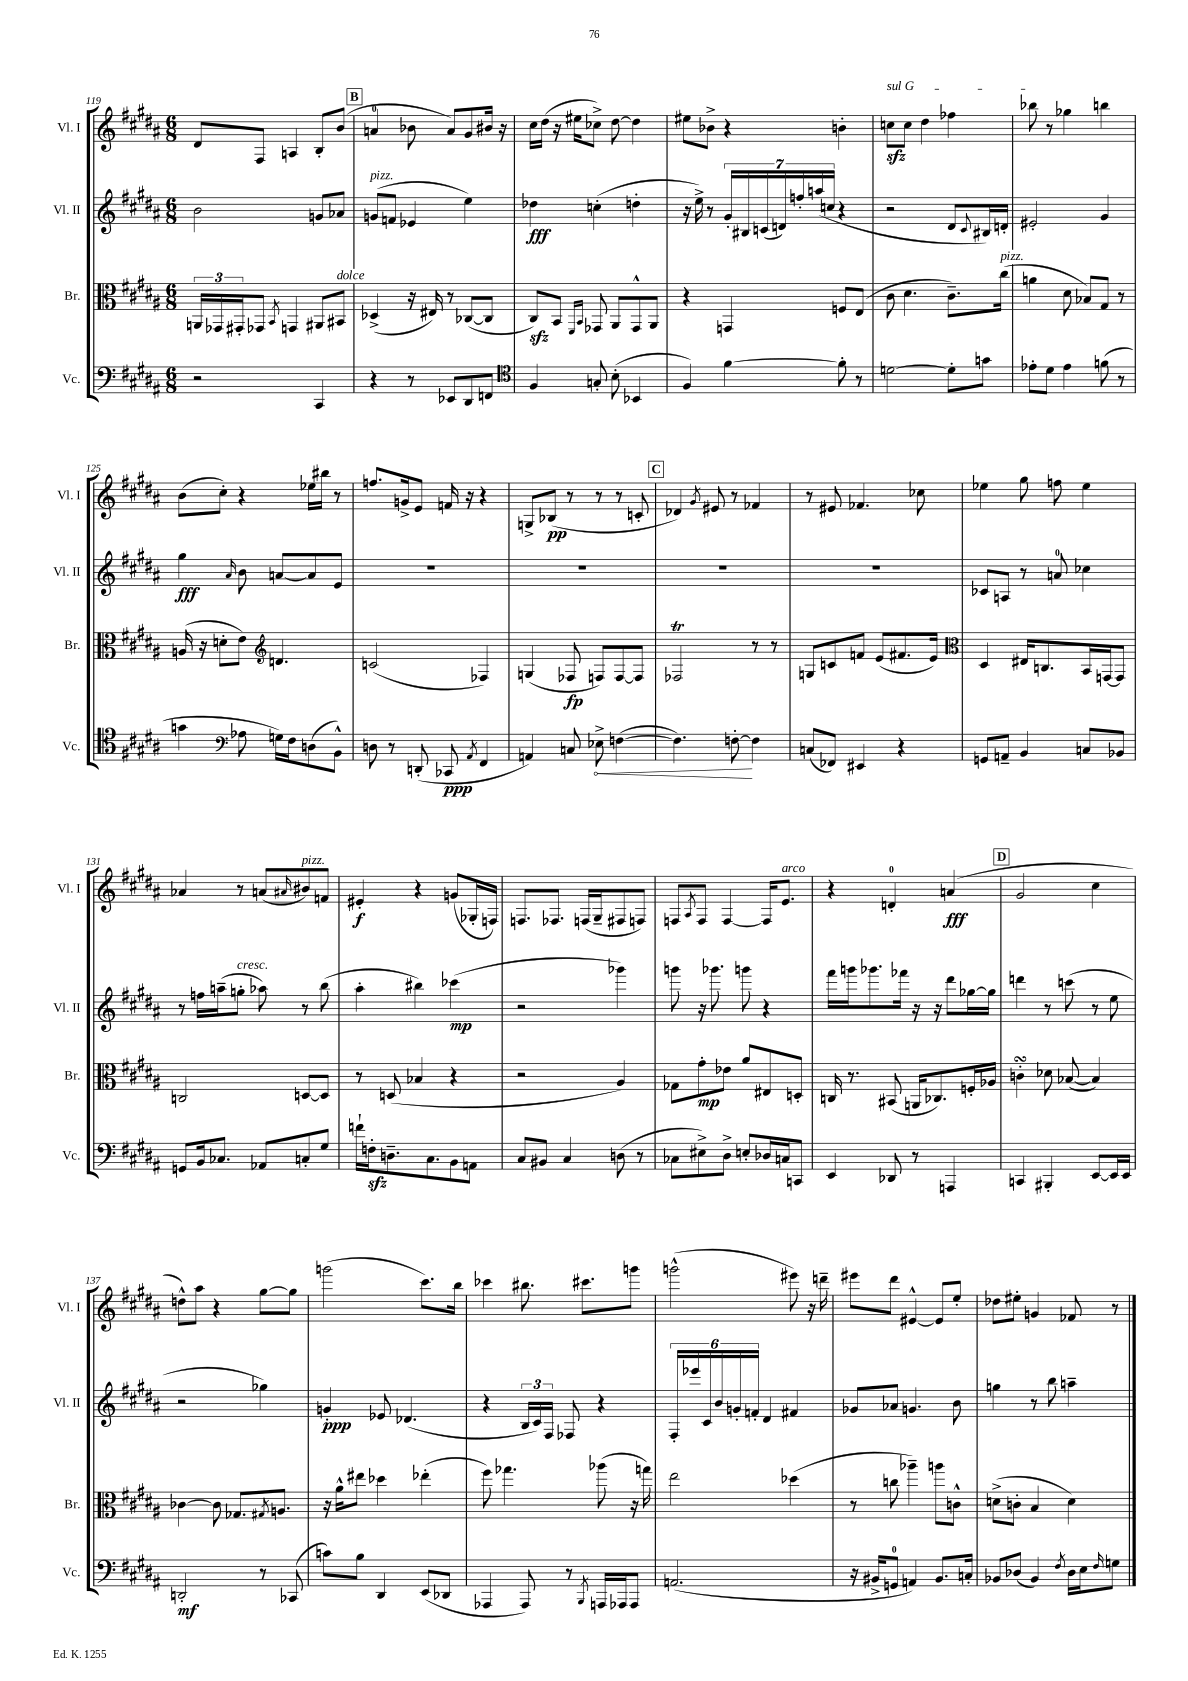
<<
\new StaffGroup <<
\new Staff = "s0" \with { instrumentName = "Vl. I" shortInstrumentName = "Vl. I" } {
    \clef treble \key b \major \numericTimeSignature \time 6/8
    dis'8 fis8 a4 b8-. b'8( |
    \mark \markup { \box "B" } a'4-0 bes'8 a'8) gis'8 bis'16 r16 |
    cis''16 dis''16( r16 eis''16 ces''8->) dis''8~ dis''4 |
    eis''8 bes'8-> r4 b'4-. |
    \once \override TextSpanner.bound-details.left.text = \markup { \italic "sul G" } c''8\sfz\startTextSpan c''8 dis''4 fes''4 |
    bes''8\stopTextSpan r8 ges''4 b''4 |
    b'8( cis''8-.) r4 ees''16 bis''16 r8 |
    f''8. g'16-> e'8 f'16 r16 r4 |
    g8-> bes8\pp( r8 r8 r8 c'8-. |
    \mark \markup { \box "C" } des'4) \acciaccatura { gis'8 } eis'8 r8 fes'4 |
    r8 eis'8 fes'4. ces''8 |
    ees''4 gis''8 f''8 ees''4 |
    aes'4 r8 a'8( \grace { ais'16 } bis'8^\markup { \italic "pizz." }) f'8 |
    eis'4-.\f r4 g'8( ges16-. f16) |
    f8. fes8. f16( gis16-- fis8 f8) |
    f8 \acciaccatura { ais8 } f8 f4~ f16 e'8.^\markup { \italic "arco" } |
    r4 d'4-0-. a'4\fff( |
    \mark \markup { \box "D" } gis'2 cis''4 |
    d''8-^) ais''8 r4 gis''8~ gis''8 |
    g'''2( cis'''8.) b''16 |
    ces'''4 bis''8. cis'''8. g'''8 |
    g'''2-^( eis'''8) r16 d'''16-- |
    eis'''8 dis'''8 eis'4~-^ eis'8 e''8-. |
    des''8 eis''8-. g'4 fes'8 r8 \bar "|." |
}
\new Staff = "s1" \with { instrumentName = "Vl. II" shortInstrumentName = "Vl. II" } {
    \clef treble \key b \major \numericTimeSignature \time 6/8
    b'2 g'8 aes'8 |
    \mark \markup { \box "B" } g'8^\markup { \italic "pizz." }( f'8 ees'4 e''4) |
    des''4\fff c''4-.( d''4-. |
    r16 e''16->) r8 \tuplet 7/4 { gis'16-. bis16 c'16( d'16) f''16-. a''16( c''16 } r4 |
    r2 dis'8 \appoggiatura { cis'8 } bis16) d'16-. |
    eis'2-. gis'4 |
    gis''4\fff \grace { ais'16 } b'8 a'8~ a'8 e'8 |
    R2. |
    R2. |
    \mark \markup { \box "C" } R2. |
    R2. |
    ces'8 a8 r8 a'8-0 ces''4 |
    r8 f''16 a''16--( g''8-.^\markup { \italic "cresc." } aes''8) r8 b''8( |
    ais''4-. bis''4) ces'''4\mp( |
    r2 ges'''4) |
    g'''8 r16 ges'''8. g'''8 r4 |
    fis'''16 g'''16 ges'''8. fes'''16 r16 r16 dis'''8 ges''16~ ges''16 |
    \mark \markup { \box "D" } d'''4 r8 c'''8( r8 e''8 |
    r2 ges''4) |
    g'4-.\ppp ees'8 des'4.( |
    r4 \tuplet 3/2 { b16 cis'16) fis16 } fes8 r4 |
    \tuplet 6/4 { fis16-. ees'''16 cis'16 b'16 g'16-. f'16-. } dis'4 fis'4 |
    ges'8 aes'8 g'4. b'8 |
    g''4 r8 b''8 a''4-- \bar "|." |
}
\new Staff = "s2" \with { instrumentName = "Br." shortInstrumentName = "Br." } {
    \clef alto \key b \major \numericTimeSignature \time 6/8
    \tuplet 3/2 { a,16 ges,16 gis,16-. } ges,8 \acciaccatura { b,8 } g,4 ais,8 bis,8^\markup { \italic "dolce" } |
    \mark \markup { \box "B" } des4->( r16 eis16) r8 ces8~( ces8 |
    cis8\sfz) b,8 \grace { fis,16 b,16 } ges,8 ais,8 ges,8-^ ais,8 |
    r4 g,4 f8 e8( |
    cis'8 dis'4. cis'8.--) cis''16^\markup { \italic "pizz." }( |
    a'4 dis'8 bes8) gis8 r8 |
    a16( r16 d'8-. e'8) \clef treble d'4. |
    c'2( fes4) |
    g4( fes8\fp f8) f8~ f8 |
    \mark \markup { \box "C" } fes2\trill r8 r8 |
    g8 c'8 f'8 e'8( fis'8. e'16) |
    \clef alto dis4 eis16 c8. b,16 g,16~ g,8 |
    c2 d8~ d8 |
    r8 d8( bes4 r4 |
    r2 ais4) |
    ges8 gis'8-.\mp ees'8 ais'8 eis8 d8-. |
    c16 r8. bis,8( a,16 ces8.) f16-. aes16 |
    \mark \markup { \box "D" } c'4-.\turn des'8 bes8~( bes4) |
    ces'4~ ces'8 ges8. \acciaccatura { gis8 } a8. |
    r16 ais'16-^ eis''8 des''4 ees''4-.( |
    fis''8) ges''4. aes''8( r16 g''16) |
    e''2 des''4( |
    r8 c''8 aes''4--) a''8 c'8-^ |
    d'8->( c'8-. b4 d'4) \bar "|." |
}
\new Staff = "s3" \with { instrumentName = "Vc." shortInstrumentName = "Vc." } {
    \clef bass \key b \major \numericTimeSignature \time 6/8
    r2 cis,4 |
    \mark \markup { \box "B" } r4 r8 ees,8 dis,8 f,8 |
    \clef tenor fis4 g8-. b8-.( bes,4 |
    fis4) fis'4~ fis'8-. r8 |
    d'2~ d'8-. g'8 |
    ees'8-. dis'8 ees'4 f'8( r8 |
    g'4 \clef bass aes8 g16) fis16 d8( b,8-^) |
    d8 r8 d,8-.( ces,8\ppp \acciaccatura { ais,8 } fis,4 |
    a,4) c8 \once \override Hairpin.circled-tip = ##t ees8->\< f4~( |
    \mark \markup { \box "C" } f4.) f8~-.\! f4 |
    c8( fes,8) eis,4 r4 |
    g,8 a,8-- b,4 c8 bes,8 |
    g,8 b,16 ces8. aes,8 c8-. gis8 |
    f'16-! f16-.\sfz d8.-- cis8. b,8 a,8 |
    cis8 bis,8 cis4 d8( r8 |
    ces8 eis8->) dis8-> e8-. des16 c16 c,8 |
    e,4 des,8 r8 a,,4 |
    \mark \markup { \box "D" } c,4 bis,,4-. e,8~ e,16 e,16 |
    d,2-.\mf r8 ces,8( |
    c'8) b8 dis,4 e,8( des,8 |
    aes,,4 aes,,8) r8 \acciaccatura { b,,8 } a,,16 aes,,16 aes,,8 |
    a,2.( |
    r16 bis,16-> g,8-0 a,4) bis,8. c16-. |
    bes,8 des8( bes,4) \acciaccatura { fis8 } des16 e16 \grace { fis16 } g8 \bar "|." |
}
>>
>>
\layout { \context { \Score currentBarNumber = #119 } }
